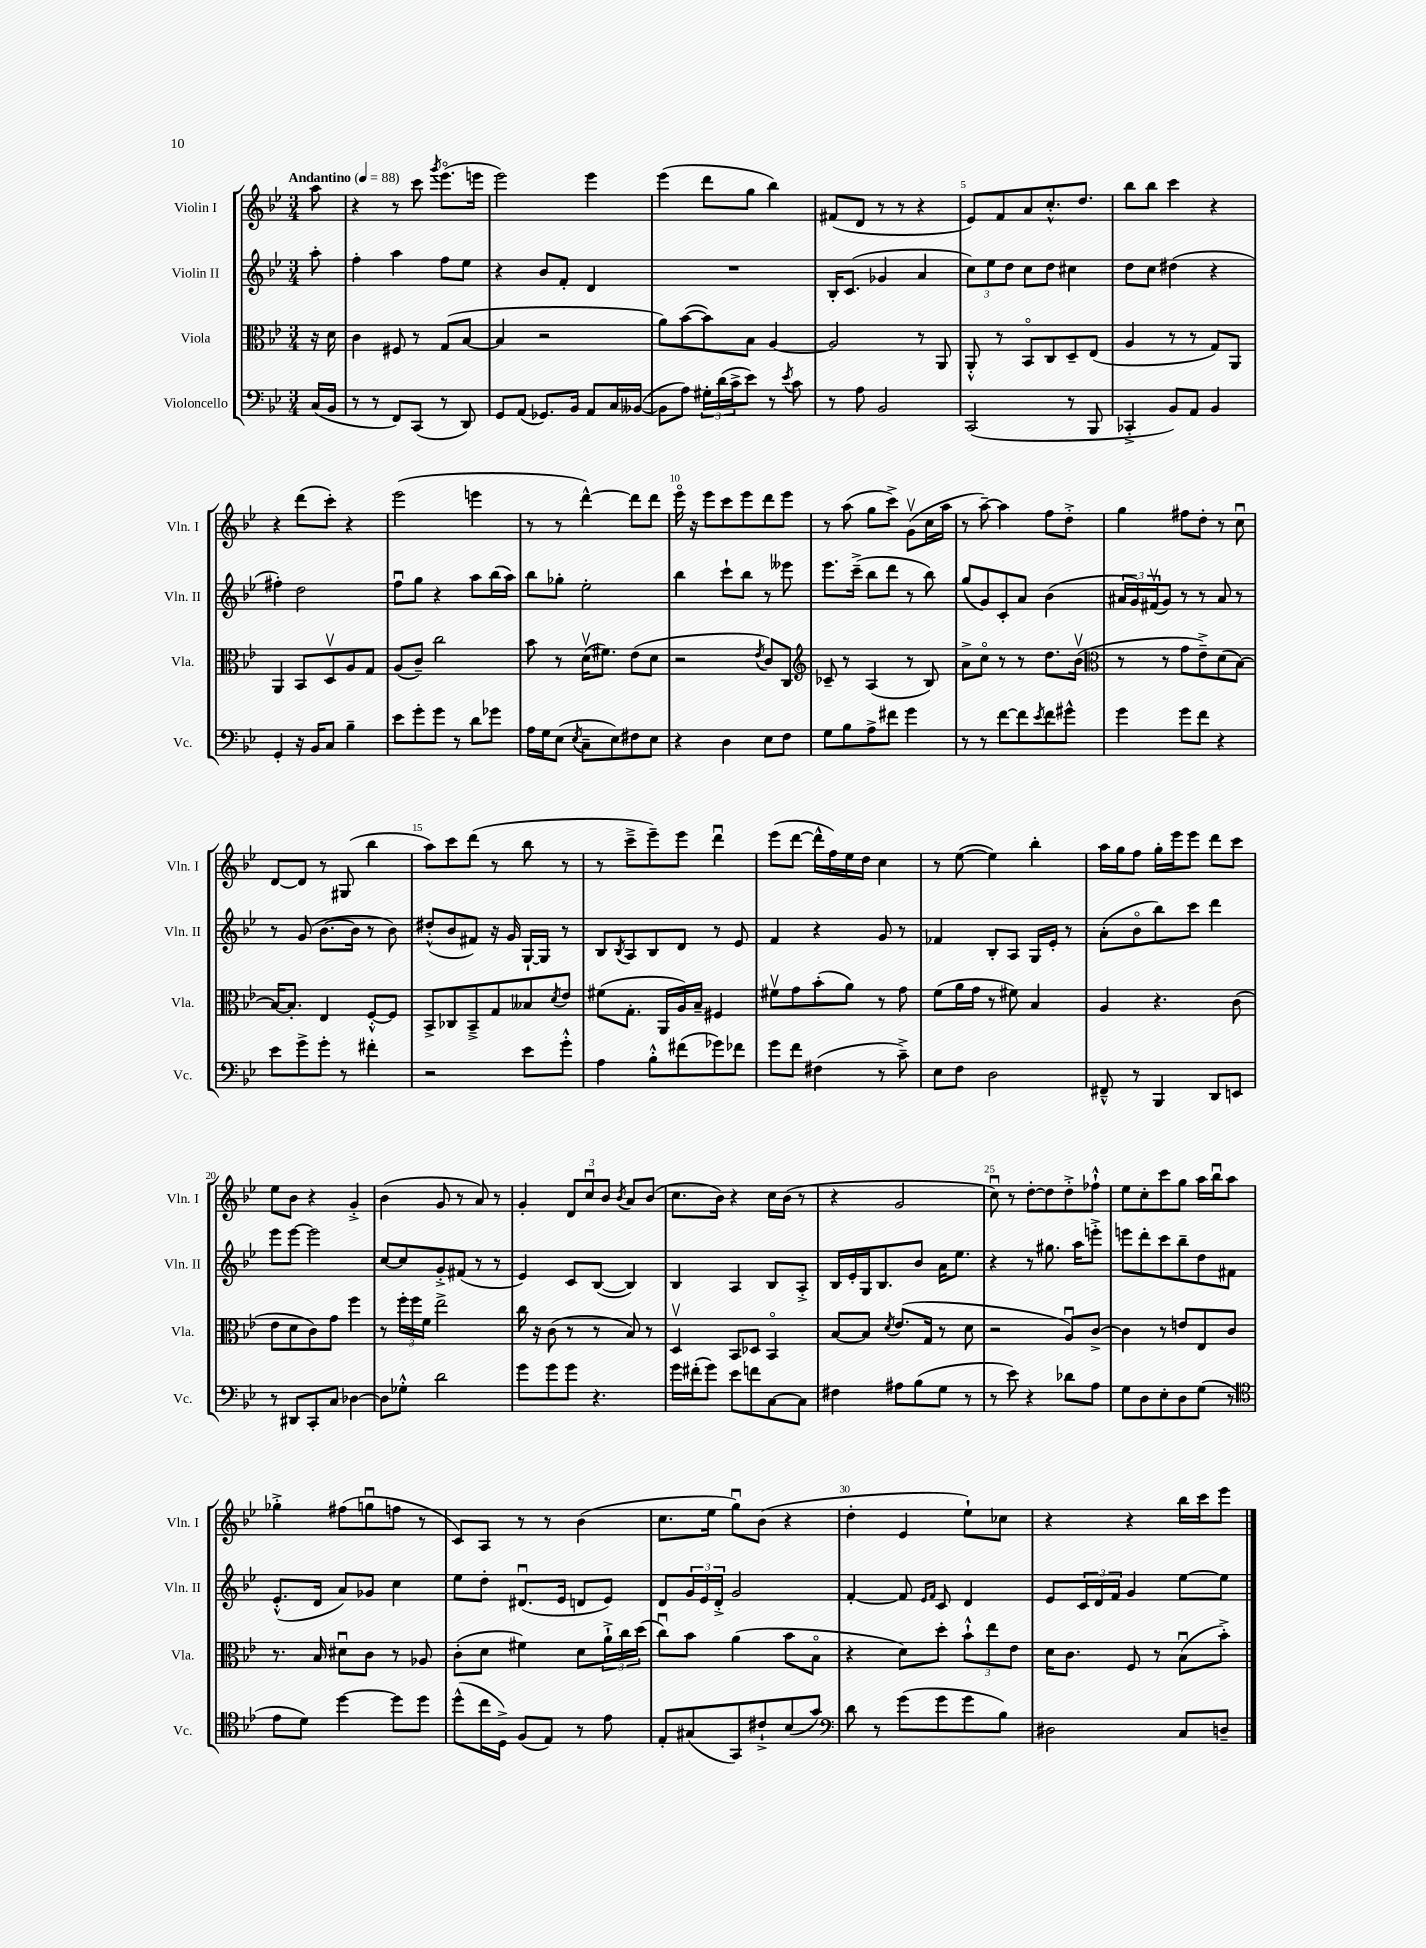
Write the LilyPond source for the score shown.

<<
\new StaffGroup <<
\new Staff = "s0" \with { instrumentName = "Violin I" shortInstrumentName = "Vln. I" } {
    \clef treble \key bes \major \numericTimeSignature \time 3/4 \partial 8 \tempo "Andantino" 4 = 88
    a''8 |
    r4 r8 c'''8 \acciaccatura { g'''8 } ees'''8.\flageolet( e'''16 |
    ees'''2) ees'''4 |
    ees'''4( d'''8 g''8 bes''4) |
    fis'8( d'8 r8 r8 r4 |
    ees'8) f'8 a'8 c''8.-.-^ d''8. |
    bes''8 bes''8 c'''4 r4 |
    r4 d'''8( c'''8-.) r4 |
    ees'''2( e'''4 |
    r8 r8 d'''4~-^) d'''8 d'''8 |
    ees'''16\flageolet r16 ees'''8 c'''8 ees'''8 d'''8 ees'''8 |
    r8 a''8( g''8 c'''8->) g'8\upbow( c''16 a''16 |
    r8 a''8~--) a''4 f''8 d''8-.-> |
    g''4 fis''8 d''8-. r8 c''8\downbow |
    d'8~ d'8 r8 gis8( bes''4 |
    a''8) c'''8 d'''8( r8 bes''8 r8 |
    r8 c'''8---> ees'''8--) ees'''8 d'''4\downbow |
    ees'''8( d'''8~ d'''16-^ f''16) ees''16 d''16 c''4 |
    r8 ees''8~( ees''4) bes''4-. |
    a''16 g''16 f''8 g''16-. ees'''16 ees'''8 d'''8 c'''8 |
    ees''8 bes'8 r4 g'4-.-> |
    bes'4( g'8 r8 a'8) r8 |
    g'4-. \tuplet 3/2 { d'8 c''8\downbow bes'8 } \acciaccatura { bes'8 } a'8 bes'8( |
    c''8. bes'16) r4 c''16 bes'16( r8 |
    r4 g'2 |
    c''8\downbow) r8 d''8~-. d''8 d''8-.-> fes''8-!-^ |
    ees''8 c''8-. c'''8 g''8 a''16 bes''16\downbow a''8 |
    ges''4-.-> fis''8( g''8\downbow f''8 r8 |
    c'8) a8 r8 r8 bes'4( |
    c''8. ees''16 g''8\downbow) bes'8( r4 |
    d''4-. ees'4 ees''8-!) ces''8 |
    r4 r4 bes''16 c'''16 ees'''8 \bar "|." |
}
\new Staff = "s1" \with { instrumentName = "Violin II" shortInstrumentName = "Vln. II" } {
    \clef treble \key bes \major \numericTimeSignature \time 3/4 \partial 8
    a''8-. |
    f''4-. a''4 f''8 ees''8 |
    r4 bes'8 f'8-. d'4 |
    R2. |
    bes16-. c'8.( ges'4 a'4 |
    \tuplet 3/2 { c''8) ees''8 d''8 } c''8 d''8 cis''4 |
    d''8 c''8 dis''4( r4 |
    fis''4-.) d''2 |
    f''8\downbow g''8 r4 a''8 bes''16( a''16) |
    bes''8 ges''8-. ees''2-. |
    bes''4 c'''8-! bes''8 r8 eeses'''8 |
    ees'''8. c'''16--->( bes''8 d'''8 r8 bes''8) |
    g''8( g'8) c'8-. a'8 bes'4( |
    \tuplet 3/2 { ais'16 g'16) fis'16\upbow( } g'8) r8 r8 ais'8 r8 |
    r8 g'8( bes'8.~ bes'16 r8 bes'8) |
    dis''8-.-^( bes'8 fis'8) r16 g'16 g16~-! g16 r8 |
    bes8 \acciaccatura { bes8 } a8 bes8 d'8 r8 ees'8 |
    f'4 r4 g'8 r8 |
    fes'4 bes8-. a8 g16 ees'16-. r8 |
    a'8-.( bes'8\flageolet bes''8) c'''8 d'''4 |
    ees'''8 ees'''8~ ees'''2 |
    c''8~ c''8 g'8-.-> fis'8( r8 r8 |
    ees'4) c'8 bes8~( bes4) |
    bes4 a4 bes8 a8-.-> |
    bes16 ees'16-. g16 bes8. bes'8 a'16 ees''8. |
    r4 r8 gis''8. a''16 e'''8-.-> |
    e'''8 d'''8-. c'''8 bes''8-- d''8 fis'8 |
    ees'8.-.-^( d'16 a'8) ges'8 c''4 |
    ees''8 d''8-. dis'8.\downbow( ees'16 d'8 ees'8) |
    d'8 \tuplet 3/2 { g'16 ees'16 d'16-.-> } g'2 |
    f'4~-. f'8 \grace { ees'16 f'16 } c'8 d'4 |
    ees'8 \tuplet 3/2 { c'16 d'16 f'16 } g'4 ees''8~ ees''8 \bar "|." |
}
\new Staff = "s2" \with { instrumentName = "Viola" shortInstrumentName = "Vla." } {
    \clef alto \key bes \major \numericTimeSignature \time 3/4 \partial 8
    r16 d'16 |
    c'4 fis8 r8 g8( bes8~ |
    bes4 r2 |
    a'8) bes'8~( bes'8) bes8 a4~ |
    a2 r8 a,8 |
    a,8-.-^ r8 bes,8\flageolet c8 d8-- ees8( |
    a4 r8 r8 g8) a,8 |
    a,4 bes,8 d8\upbow a8 g8 |
    a8( c'8--) c''2 |
    bes'8 r8 d'16\upbow( fis'8.) ees'8( d'8 |
    r2 \acciaccatura { ees'8 } c'8) c8 |
    \clef treble ces'8-- r8 a4( r8 bes8) |
    a'8-> c''8\flageolet r8 r8 d''8. bes'16\upbow( |
    \clef alto r8 r8 g'8 ees'8--->) d'8( bes8~) |
    bes16~ bes8.-. ees4 f8~-.-^ f8 |
    bes,8-> ces8 bes,8---> g8 beses8 \acciaccatura { d'8 } ees'8 |
    fis'8( g8.-. a,16 a16) bes16-- fis4 |
    fis'8\upbow g'8 bes'8-.( a'8) r8 g'8 |
    f'8( a'16 g'16 r8 fis'8) bes4 |
    a4 r4. c'8( |
    ees'8 d'8 c'8) g'8 f''4 |
    r8 \tuplet 3/2 { f''16-. f''16 f'16 } ees''2-> |
    c''16 r16 c'8( r8 r8 bes8) r8 |
    d4\upbow bes,8 des8 bes,4\flageolet |
    bes8~ bes8 \acciaccatura { d'8 } ees'8.( g16 r8 d'8 |
    r2 a8\downbow) c'8~-> |
    c'4 r8 e'8 ees8 c'8 |
    r8. bes16 dis'8\downbow c'8 r8 aes8 |
    c'8-.( d'8 fis'4) d'8 \tuplet 3/2 { a'16-!-> c''16 d''16( } |
    c''8\downbow) bes'8 a'4( bes'8 bes8\flageolet |
    r4 d'8) d''8-. \tuplet 3/2 { bes'8-!-^ ees''8 ees'8 } |
    d'16 c'8. f8 r8 bes8\downbow( bes'8-.->) \bar "|." |
}
\new Staff = "s3" \with { instrumentName = "Violoncello" shortInstrumentName = "Vc." } {
    \clef bass \key bes \major \numericTimeSignature \time 3/4 \partial 8
    c16( bes,16 |
    r8 r8 f,8) c,8( r8 d,8) |
    g,8 a,8( ges,8.) bes,16 a,8 c16 beses,16~( |
    beses,8 a8) \tuplet 3/2 { gis16-. d'16( c'16-> } ees'8) r8 \acciaccatura { ees'8 } c'8 |
    r8 a8 bes,2 |
    c,2( r8 bes,,8 |
    ces,4-.-> bes,8) a,8 bes,4 |
    g,4-. r16 bes,16 c8 bes4-- |
    ees'8 g'8-. g'8 r8 d'8 ges'8 |
    a16 g16 ees8( \acciaccatura { ees8 } c8-- ees8) fis8 ees8 |
    r4 d4 ees8 f8 |
    g8 bes8 a8-> fis'8 g'4 |
    r8 r8 f'8~ f'8 \acciaccatura { ees'8 } f'8 gis'8-^ |
    g'4 g'8 f'8 r4 |
    ees'8 g'8-> g'8-. r8 fis'4-. |
    r2 ees'8 g'8-.-^ |
    a4 bes8-.-^ fis'8( ges'8) fes'8 |
    g'8 f'8 fis4( r8 c'8--->) |
    ees8 f8 d2 |
    fis,8---^ r8 bes,,4 d,8 e,8 |
    r8 dis,8 c,8-. c8 des4~ |
    des8 ges8-.-^ d'2 |
    g'8 g'8 g'8 r4. |
    g'16 fis'16-.( g'8) ees'8 f'8 c8~ c8 |
    fis4 ais8 bes8( g8 r8 |
    r8 ees'8) r4 des'8 a8 |
    g8 d8 ees8-. d8 g8( r8 |
    \clef tenor ees'8 d'8) d''4~ d''8 d''8 |
    d''8-^( c''16 d16->) f8( ees8) r8 ees'8 |
    ees8-. gis8( g,8) cis'8-!-> bes8( g'8) |
    \clef bass d'8 r8 g'8( g'8 g'8 bes8) |
    dis2 c8 d8-- \bar "|." |
}
>>
>>
\layout { \context { \Score \override BarNumber.break-visibility = ##(#f #t #t) barNumberVisibility = #(every-nth-bar-number-visible 5) } }
